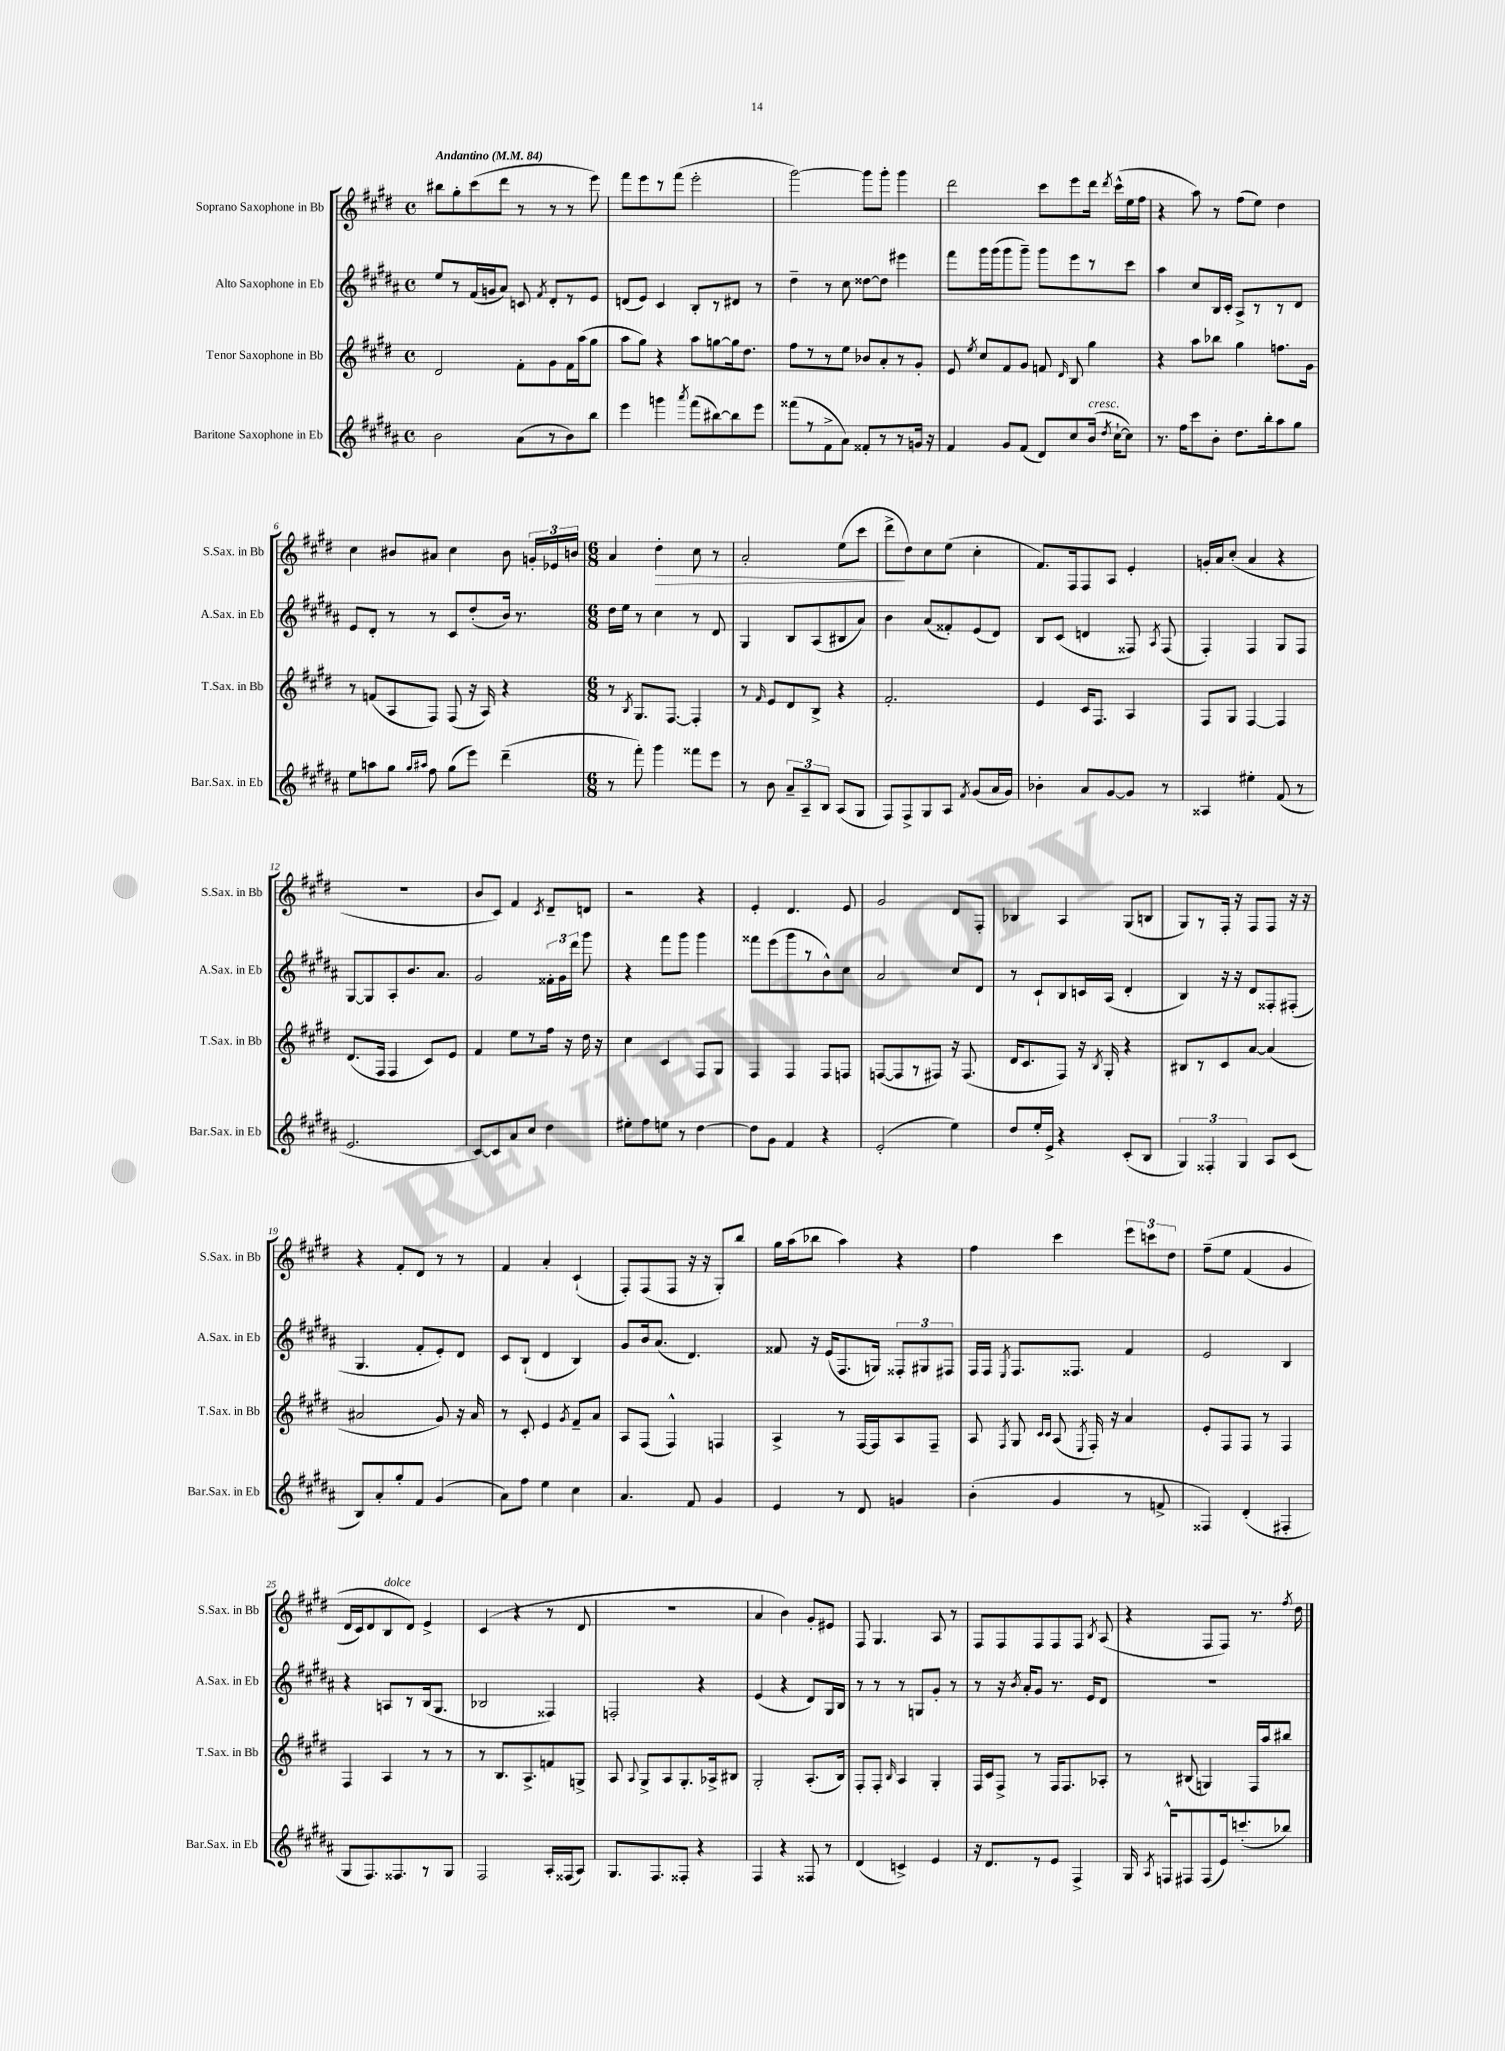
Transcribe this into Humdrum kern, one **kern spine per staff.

**kern	**kern	**kern	**kern	**dynam
*part4	*part3	*part2	*part1	*part1
*staff4	*staff3	*staff2	*staff1	*staff1
*I"Baritone Saxophone in Eb	*I"Tenor Saxophone in Bb	*I"Alto Saxophone in Eb	*I"Soprano Saxophone in Bb	*
*I'Bar.Sax. in Eb	*I'T.Sax. in Bb	*I'A.Sax. in Eb	*I'S.Sax. in Bb	*
*clefG2	*clefG2	*clefG2	*clefG2	*
*k[f#c#g#d#a#]	*k[f#c#g#d#]	*k[f#c#g#d#a#]	*k[f#c#g#d#]	*
*M4/4	*M4/4	*M4/4	*M4/4	*
*met(c)	*met(c)	*met(c)	*met(c)	*
*MM84	*MM84	*MM84	*MM84	*
=1	=1	=1	=1	=1
!	!	!	!LO:TX:a:B:t=Andantino	!
2b\	2d#/	8ee/L	8bb#X\L	.
.	.	8r	8gg#'\	.
.	.	(16f#/L	(8ccc#\	.
.	.	16gn/J	.	.
.	.	8a#/J)	8ddd#\J	.
(8a#\L	8f#'\L	8cn/	8r	.
.	.	8qf#/	.	.
8r	8g#\	8d#'/L	8r	.
8b\)	16f#\L	8r	8r	.
.	(16aa\J	.	.	.
8bb\J	8gg#\J	8e/J	8eee\)	.
=2	=2	=2	=2	=2
4eee\	8aa\L	(8dn/L	8fff#\L	.
.	8gg#\J)	8e/J)	8eee\	.
4gggn\	4r	4c#/	8r	.
.	.	.	(8fff#\J	.
8qaaa#/	.	.	.	.
(8fff#\L	8aa\L	8B'/L	2eee'\	.
[8bb#X\)	[8ggn\	8r	.	.
8bb#\]	16gg\k]	8d#X/J	.	.
.	8.dd#\J	.	.	.
8eee\J	.	8r	.	.
=3	=3	=3	=3	=3
(8fff##X\L	8ff#\L	4dd#~\	[2ggg#\)	.
8r	8r	.	.	.
8f#^\	8r	8r	.	.
8a#\J)	8ee\J	8cc#\	.	.
8f##X'/L	8b-X/L	[8dd##X\L	8ggg#\L]	.
8r	8a'/	8dd##\J]	8ggg#'\J	.
8r	8r	4eee#X\	4ggg#\	.
16gn/Jk	8g#'/J	.	.	.
16r	.	.	.	.
=4	=4	=4	=4	=4
4f#/	8e/	8fff#\L	2ddd#\	.
.	8qee/	.	.	.
.	8cc#/L	16ggg#\L	.	.
.	.	(16ggg#\J	.	.
8g#/L	8f#/	8ggg#\	.	.
(8f#/J	8g#/J	8ggg#~\J)	.	.
8d#/L)	8fn/	8ggg#\L	8ccc#\L	.
.	16qqd#/	.	.	.
8cc#/	8B/	8eee\	8eee\	.
!LO:TX:a:i:t=cresc.	!	!	!	!
(16b/Jk	4gg#\	8r	16ddd#\Jk	.
8qdd#/	.	.	8qddd#/	.
[16cc#`\KL	.	.	(16ccc#^^\LL	.
8cc#\J])	.	8ccc#\J	16ee\	.
.	.	.	16ff#\JJ	.
=5	=5	=5	=5	=5
8.r	4r	4aa#\	4r	.
16ff#\KL	.	.	.	.
8ccc#\	8aa\L	8cc#/L	8aa\)	.
8b'\J	8bb-X\J	16B/L	8r	.
.	.	16c#'/JJ	.	.
8.dd#\L	4gg#\	8A#^/L	(8ff#\L	.
.	.	8r	8ee\J)	.
16bb'\k	.	.	.	.
8aa#\	8.ffn\L	8r	4dd#\	.
8gg#\J	.	8d#/J	.	.
.	16g#\Jk	.	.	.
!!LO:LB:g=z
=6	=6	=6	=6	=6
8ee\L	8r	8e/L	4cc#\	.
8aan\	(8fn/L	8d#'/J	.	.
8gg#\J	8A/	8r	8b#X/L	.
16qqgg#/LL	.	.	.	.
16qqaa#X/JJ	.	.	.	.
8ff#\	8F#/J)	8r	8a#X/J	.
(8gg#\L	(8F#/	8c#/L	4cc#\	.
8eee\J)	16r	(8dd#'/	.	.
.	16A/)	.	.	.
(4ddd#~\	4r	16b/Jk)	8b#\	.
.	.	8.r	.	.
.	.	.	24gn'/LL	.
.	.	.	24e-X/	.
.	.	.	24bn/JJ	.
=7	=7	=7	=7	=7
*M6/8	*M6/8	*M6/8	*M6/8	*
8r	8r	16dd#\LL	4a/	.
.	.	16ee\JJ	.	.
.	8qB/	.	.	.
8fff#'\)	8.G#/L	8r	.	.
!	!	!	!	!LO:HP:b
4ggg#\	.	4cc#\	4dd#'\	>
.	[8.F#/J	.	.	.
8fff##X\L	4F#'/]	8r	8cc#\	.
8eee\J	.	8d#/	8r	.
=8	=8	=8	=8	=8
8r	8r	4G#/	2a'/	.
.	16qqf#/	.	.	.
8b\	8e/L	.	.	.
12a#~/L	8d#/	8B/L	.	.
12A#~/	.	.	.	.
.	8B^/J	(8A#/	.	.
12B/J	.	.	.	.
(8A#/L	4r	8B#X/	(8ee\L	.
8G#/J	.	8a#/J)	8ccc#\J	.
=9	=9	=9	=9	=9
8F#/L)	2.f#'/	4b\	8ddd#^\L	.
8F#^/	.	.	8dd#\)	]
8G#/	.	(8a#/L	8cc#\	.
8A#/J	.	8f##X'/)	(8ee\J	.
8qf#/	.	.	.	.
(8g#/L	.	(8e/	4cc#'\	.
16a#/L	.	8d#/J)	.	.
16g#/JJ)	.	.	.	.
=10	=10	=10	=10	=10
4b-X'\	4e/	8B/L	8.f#/L)	.
.	.	(8c#/J	.	.
.	.	.	16F#/k	.
8a#/L	16c#/KL	4dn/	8F#/	.
.	8.F#/J	.	.	.
[8g#/	.	.	8A/J	.
8g#/J]	4A/	8F##X/)	4e'/	.
.	.	8qA#/	.	.
8r	.	(8F##/	.	.
=11	=11	=11	=11	=11
4A##X/	8F#/L	4F#'/)	16gn'/LL	.
.	.	.	16a/J	.
.	8G#/J	.	(8cc#'/J	.
4ee#X'\	[4F#/	4F#/	4a/	.
(8f#/	4F#/]	8G#/L	4r	.
8r	.	8F#/J	.	.
!!LO:LB:g=z
=12	=12	=12	=12	=12
2.e/	(8.d#/L	[8G#/L	2.r	.
.	.	8G#/]	.	.
.	16F#/Jk	.	.	.
.	4F#/	8A#'/	.	.
.	.	8.b/	.	.
.	8c#/L)	.	.	.
.	.	8.a#/J	.	.
.	8e/J	.	.	.
=13	=13	=13	=13	=13
[8c#/L)	4f#/	2g#/	8b/L	.
8c#/]	.	.	8c#/J)	.
8a#/	8ee\L	.	4f#/	.
8cc#/J	8r	.	.	.
.	.	.	8qc#/	.
4dd#\	16ff#\Jk	24f##X'\LL	8d#~/L	.
.	.	24g#\	.	.
.	16r	.	.	.
.	.	24ddd#\JJ	.	.
.	16dd#\	8ggg#\	8dn/J	.
.	16r	.	.	.
=14	=14	=14	=14	=14
8ee#X'\L	4cc#\	4r	2r	.
8ff#\	.	.	.	.
8een\J	4c#/	8fff#\L	.	.
8r	.	8ggg#\J	.	.
[4dd#\	8F#/L	4ggg#\	4r	.
.	8G#/J	.	.	.
=15	=15	=15	=15	=15
8dd#\L]	4F#/	8fff##X\L	4e'/	.
8g#\J	.	(8eee\	.	.
4f#/	4F#/	8ggg#\	4.d#/	.
.	.	8r	.	.
4r	8F#/L	8b^^\)	.	.
.	8Fn/J	8cc#\J	8e/	.
=16	=16	=16	=16	=16
(2e'/	([8Fn/L	2a#/	2g#/	.
.	8F/]	.	.	.
.	8r	.	.	.
.	8F#X/J)	.	.	.
4ee\)	16r	8cc#/L	8d#/L	.
.	(8.F#/	.	.	.
.	.	8d#/J	8F#'/J	.
=17	=17	=17	=17	=17
8dd#/L	16d#/KL	8r	4B-X/	.
.	8.c#/	.	.	.
16ee'/L	.	8c#`/L	.	.
16e^/JJ	.	.	.	.
4r	8F#/J)	8B/	4A/	.
.	16r	16cn/L	.	.
.	8qB/	.	.	.
.	16G#'/	(16A#/JJ	.	.
(8c#'/L	4r	4d#'/	(8G#/L	.
8B/J	.	.	8Bn/J	.
=18	=18	=18	=18	=18
6G#/)	8B#X/L	4B/)	8G#/L)	.
.	8r	.	8r	.
6F##X'/	.	.	.	.
.	8c#/	16r	16F#'/Jk	.
.	.	16r	16r	.
6G#/	.	.	.	.
.	[8a/J	8d#/L	8F#/L	.
8A#/L	(4a/]	8F##X'/	8F#/J	.
(8c#/J	.	(8F#X'/J	16r	.
.	.	.	16r	.
!!LO:LB:g=z
=19	=19	=19	=19	=19
8B/L)	2a#X/	4.G#/	4r	.
8a#'/	.	.	.	.
8gg#'/	.	.	8f#'/L	.
8f#/J	.	8f#'/L	8d#/J	.
(4g#/	8g#/)	8e'/)	8r	.
.	16r	8d#/J	8r	.
.	16a#/	.	.	.
=20	=20	=20	=20	=20
8a#\L)	8r	8c#/L	4f#/	.
8ff#\J	8c#'/	(8B`/J	.	.
4ee\	4e/	4d#/	4a'/	.
.	8qg#/	.	.	.
4cc#\	8f#~/L	4B/)	(4c#`/	.
.	8a/J	.	.	.
=21	=21	=21	=21	=21
4.a#/	8A/L	8g#/L	8F#'/L)	.
.	(8F#/J	16b/k	(8F#/	.
.	.	(8.a#/J	.	.
.	4F#^^/)	.	8F#/J	.
8f#/	.	4.d#/)	16r	.
.	.	.	16r	.
4g#/	4Fn/	.	8G#'/L)	.
.	.	.	8bb/J	.
=22	=22	=22	=22	=22
4e/	4A^/	8f##X/	16gg#\LL	.
.	.	.	(16aa\J	.
.	.	16r	8bb-X\J	.
.	.	(16e/KL	.	.
8r	8r	8.F#/	4aa\)	.
8d#/	[16F#/LL	.	.	.
.	16F#/J]	16Gn/Jk)	.	.
4gn/	8A/	12F##X'/L	4r	.
.	.	12G#X/	.	.
.	8F#~/J	.	.	.
.	.	12F#X/J	.	.
=23	=23	=23	=23	=23
(4b'\	8A/	16F#/LL	4ff#\	.
.	.	16F#/JJ	.	.
.	8qF#/	8qE/	.	.
.	8G#/	8.F#/L	.	.
.	16qqc#/LL	.	.	.
.	16qqc#/JJ	.	.	.
4g#/	(8A/	.	4ccc#\	.
.	.	8.F##X/J	.	.
.	8qE/	.	.	.
.	16F#'/)	.	.	.
.	16r	.	.	.
8r	4a/	4f#/	12eee\L	.
.	.	.	12cccn\	.
8fn^/	.	.	.	.
.	.	.	12dd#\J	.
=24	=24	=24	=24	=24
4F##X/)	8e'/L	2e/	(8ff#~\L	.
.	8F#/	.	8ee\J	.
(4d#'/	8F#/J	.	(4f#/	.
.	8r	.	.	.
4F#X'/	4F#/	4B/	4g#/	.
!!LO:LB:g=z
=25	=25	=25	=25	=25
8G#/L	4F#/	4r	16d#/LL	.
.	.	.	16c#/J)	.
8.F#/)	.	.	8d#/	.
!	!	!	!LO:TX:a:i:t=dolce	!
.	4A/	8An/L	8B/	.
8.F##X/	.	.	.	.
.	.	8r	8d#/J)	.
8r	8r	(16B/k	4e^/	.
.	.	8.G#/J	.	.
8G#/J	8r	.	.	.
=26	=26	=26	=26	=26
2F#/	8r	2B-X/	(4c#/	.
.	8.B/L	.	.	.
.	.	.	4r	.
.	8.A^/	.	.	.
16A#'/LL	8fn/	4F##X/)	8r	.
(16F##X/J	.	.	.	.
8A#/J)	8Gn^/J	.	8d#/	.
=27	=27	=27	=27	=27
8.G#/L	8A/	2Fn'/	2.r	.
.	8qqA/	.	.	.
.	8G#^/L	.	.	.
8.F#/	.	.	.	.
.	8A/	.	.	.
8F##X'/J	8.G#'/	.	.	.
4r	.	4r	.	.
.	16A-X^/k	.	.	.
.	8B#X/J	.	.	.
=28	=28	=28	=28	=28
4F#/	2G#'/	(4e/	4a/	.
4r	.	4r	4b\)	.
8F##X/	(8.A'/L	8d#/L)	8g#'/L	.
8r	.	16G#/L	8e#X/J	.
.	16B/Jk)	16B/JJ	.	.
=29	=29	=29	=29	=29
(4d#/	8F#'/L	8r	8F#/	.
.	8F#'/J	8r	4.G#/	.
.	16qqB/	.	.	.
4cn^/)	4A/	8r	.	.
.	.	8Gn/L	.	.
4e/	4G#'/	8g#'/J	8A/	.
.	.	8r	8r	.
=30	=30	=30	=30	=30
16r	16F#/LL	8r	8F#/L	.
8.d#/L	16c#/J	.	.	.
.	8F#^/J	16r	8F#/	.
.	.	8qb/	.	.
.	.	16a#'/KL	.	.
8r	8r	8g#/J	8F#/	.
8e/J	16F#/KL	8.r	8F#/	.
.	8.F#/	.	.	.
4F#^/	.	.	8F#/J	.
.	.	16e/KL	.	.
.	.	.	8qB/	.
.	8A-X'/J	8d#/J	(8A/	.
=31	=31	=31	=31	=31
16G#/	8r	2.r	4r	.
8qA#/	.	.	.	.
16Fn^^/KL	.	.	.	.
8F#X/	(8B#X/	.	.	.
(8F#/	4Gn/)	.	8F#/L	.
16e/k)	.	.	8F#/J)	.
(8.cccn'/	.	.	.	.
.	16F#/LL	.	8.r	.
.	16aa/J	.	.	.
8bb-X/J)	8bb#X/J	.	.	.
.	.	.	8qff#/	.
.	.	.	16dd#\	.
==	==	==	==	==
*-	*-	*-	*-	*-
